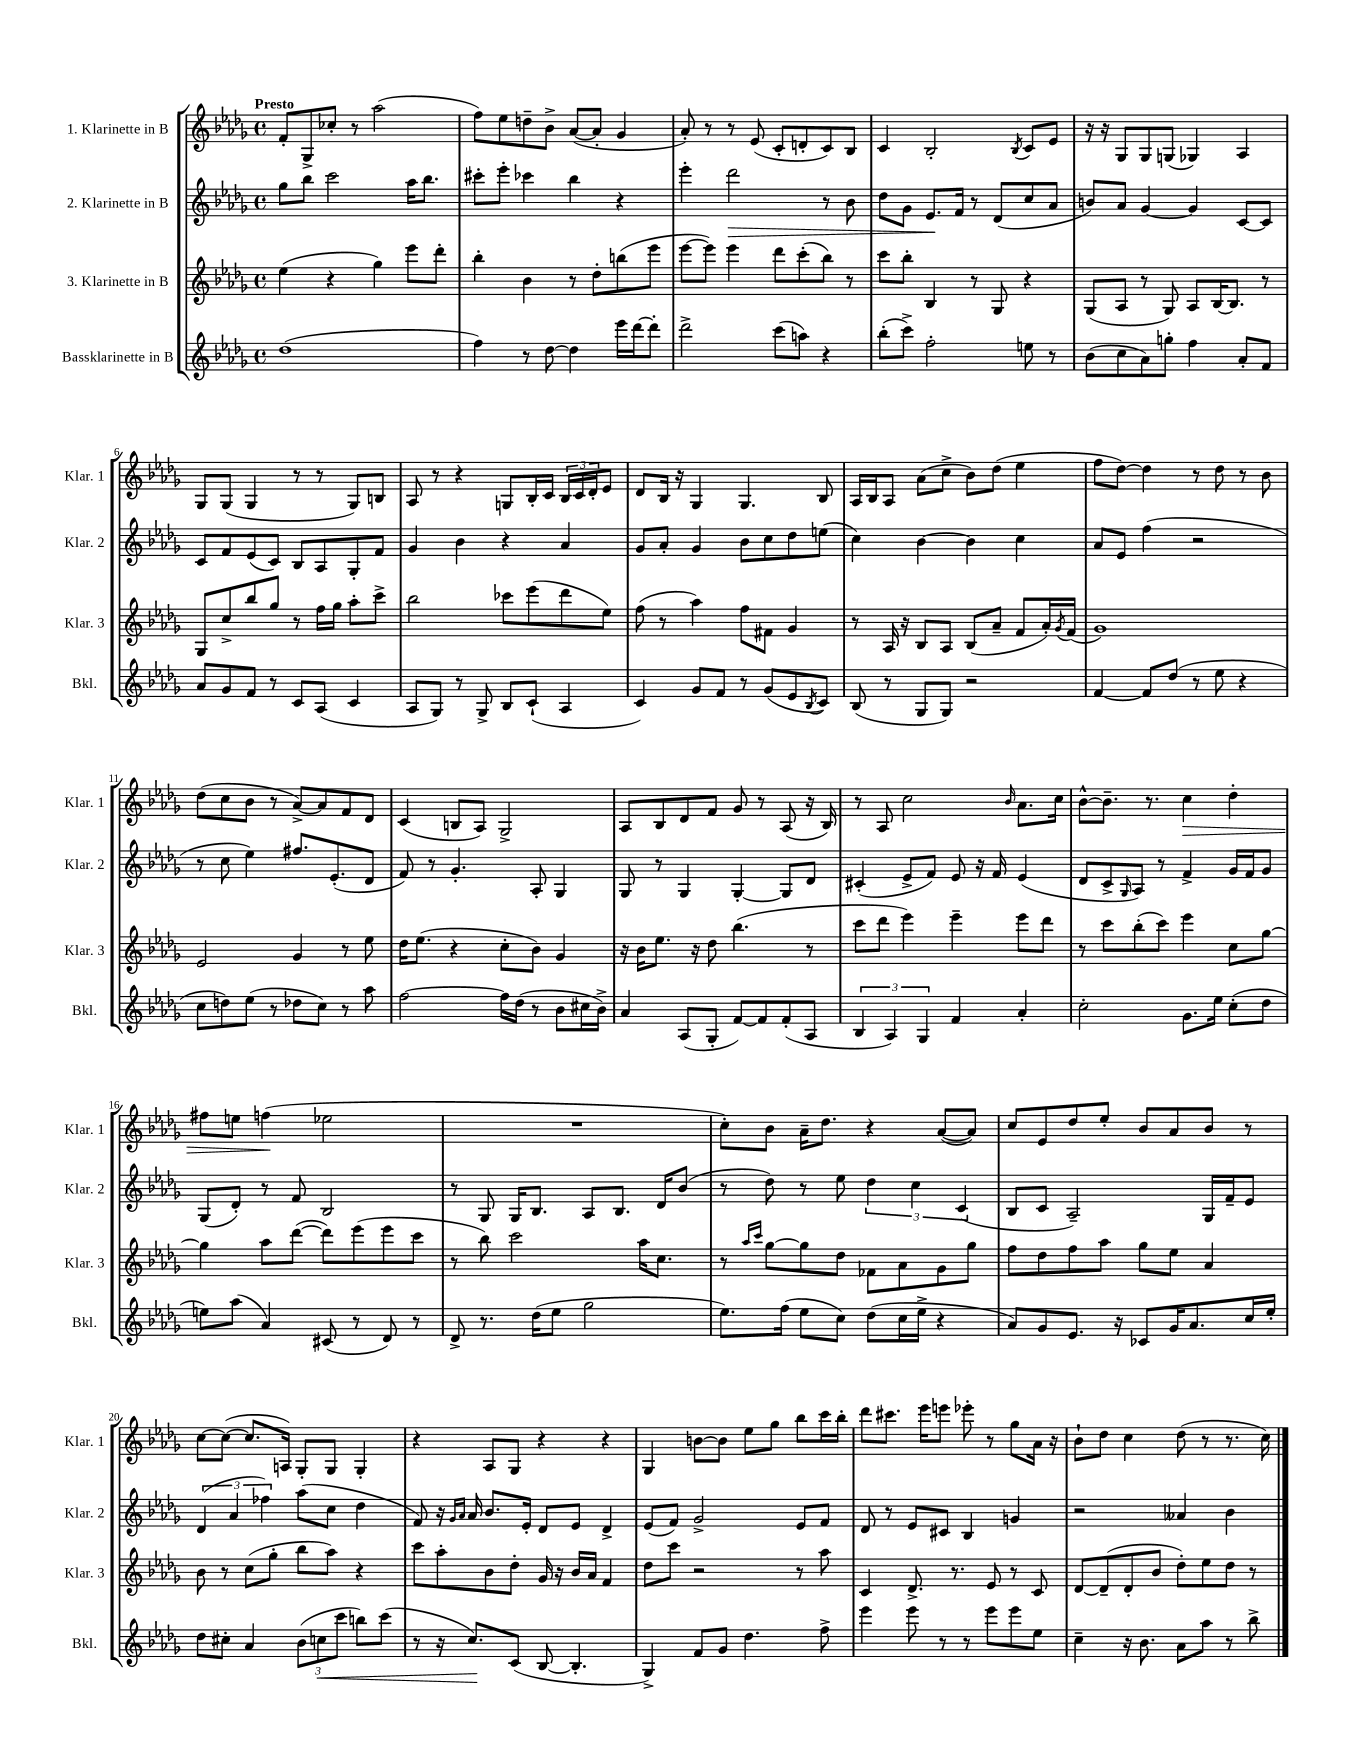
<<
\new StaffGroup <<
\new Staff = "s0" \with { instrumentName = "1. Klarinette in B" shortInstrumentName = "Klar. 1" } {
    \clef treble \key des \major \defaultTimeSignature \time 4/4 \tempo "Presto"
    f'8-. ges8-> ces''8-. r8 aes''2( |
    f''8) ees''8 d''8-- bes'8-> aes'8~( aes'8-. ges'4 |
    aes'8-.) r8 r8 ees'8( c'8-. d'8-. c'8) bes8 |
    c'4 bes2-. \acciaccatura { bes8 } c'8 ees'8 |
    r16 r16 ges8 ges8 g8( ges4) aes4 |
    ges8 ges8( ges4 r8 r8 ges8) b8 |
    aes8 r8 r4 g8 bes16-. c'16 \tuplet 3/2 { bes16 c'16 des'16-. } ees'8 |
    des'8 bes16 r16 ges4 ges4. bes8 |
    aes16 bes16 aes8 aes'8( c''8-> bes'8) des''8( ees''4 |
    f''8 des''8~) des''4 r8 des''8 r8 bes'8 |
    des''8( c''8 bes'8 r8 aes'8~->) aes'8 f'8 des'8 |
    c'4( b8 aes8) ges2-> |
    aes8 bes8 des'8 f'8 ges'8 r8 aes8( r16 bes16) |
    r8 aes8 c''2 \grace { bes'16 } aes'8. c''16 |
    bes'8~-^ bes'8.-- r8. c''4\> des''4-. |
    fis''8 e''8 f''4\!( ees''2 |
    R1 |
    c''8-.) bes'8 aes'16-- des''8. r4 aes'8~( aes'8) |
    c''8 ees'8 des''8 ees''8-. bes'8 aes'8 bes'8 r8 |
    c''8~ c''8~( c''8. a16) ges8-. ges8 ges4-. |
    r4 aes8 ges8 r4 r4 |
    ges4 b'8~ b'8 ees''8 ges''8 bes''8 c'''16 bes''16-. |
    des'''8 cis'''8. ees'''16 e'''8 ees'''8-. r8 ges''8 aes'16 r16 |
    bes'8-! des''8 c''4 des''8( r8 r8. c''16) \bar "|." |
}
\new Staff = "s1" \with { instrumentName = "2. Klarinette in B" shortInstrumentName = "Klar. 2" } {
    \clef treble \key des \major \defaultTimeSignature \time 4/4
    ges''8 bes''8 c'''2 aes''16 bes''8. |
    cis'''8-. ees'''8-. ces'''4 bes''4 r4 |
    ees'''4-. des'''2\> r8 bes'8 |
    des''8 ges'8 ees'8.\! f'16 r8 des'8( c''8 aes'8 |
    b'8) aes'8 ges'4~ ges'4 c'8~ c'8 |
    c'8 f'8 ees'8( c'8) bes8 aes8 ges8-. f'8 |
    ges'4 bes'4 r4 aes'4 |
    ges'8 aes'8-. ges'4 bes'8 c''8 des''8 e''8( |
    c''4) bes'4~ bes'4 c''4 |
    aes'8 ees'8 f''4( r2 |
    r8 c''8 ees''4) fis''8. ees'8.-.( des'8 |
    f'8) r8 ges'4.-. aes8-. ges4 |
    ges8 r8 ges4 ges4~-. ges8 des'8 |
    cis'4-.( ees'8-> f'8) ees'8 r16 f'16 ees'4( |
    des'8 c'8-> \grace { ges16 } aes8) r8 f'4-> ges'16 f'16 ges'8 |
    ges8( des'8-.) r8 f'8 bes2 |
    r8 ges8 ges16 bes8. aes8 bes8. des'16 bes'8( |
    r8 des''8) r8 ees''8 \tuplet 3/2 { des''4 c''4 c'4( } |
    bes8 c'8 aes2--) ges16 f'16-- ees'8 |
    \tuplet 3/2 { des'4( aes'4 fes''4) } aes''8( c''8 des''4 |
    f'8) r16 \grace { ges'16 aes'16 } aes'16 bes'8. ees'16-. des'8 ees'8 des'4-> |
    ees'8( f'8) ges'2-> ees'8 f'8 |
    des'8 r8 ees'8 cis'8 bes4 g'4 |
    r2 aeses'4 bes'4 \bar "|." |
}
\new Staff = "s2" \with { instrumentName = "3. Klarinette in B" shortInstrumentName = "Klar. 3" } {
    \clef treble \key des \major \defaultTimeSignature \time 4/4
    ees''4( r4 ges''4) ees'''8 des'''8-. |
    bes''4-. bes'4 r8 des''8-. b''8( ees'''8 |
    ees'''8~ ees'''8) ees'''4 des'''8 c'''8-.( bes''8) r8 |
    c'''8 bes''8-. bes4 r8 ges8 r4 |
    ges8( aes8 r8 ges8) aes8 bes16~ bes8. r8 |
    ges8 c''8-> bes''8 ges''8 r8 f''16 ges''16 aes''8-. c'''8-> |
    bes''2 ces'''8 ees'''8( des'''8 ees''8) |
    f''8( r8 aes''4) f''8 fis'8 ges'4 |
    r8 aes16 r16 bes8 aes8 bes8( aes'8-- f'8 aes'16-.) \acciaccatura { ges'8 } f'16( |
    ges'1) |
    ees'2 ges'4 r8 ees''8 |
    des''16 ees''8.( r4 c''8-. bes'8) ges'4 |
    r16 bes'16 ees''8. r16 des''8 bes''4.( r8 |
    c'''8 des'''8 ees'''4) ees'''4-- ees'''8 des'''8 |
    r8 c'''8 bes''8-.( c'''8) ees'''4 c''8 ges''8~ |
    ges''4 aes''8 des'''8~( des'''8) ees'''8( ees'''8 c'''8 |
    r8 bes''8) c'''2 aes''16 c''8. |
    r8 \grace { aes''16 c'''16 } ges''8~ ges''8 des''8 fes'8 aes'8 ges'8 ges''8 |
    f''8 des''8 f''8 aes''8 ges''8 ees''8 aes'4 |
    bes'8 r8 c''8( ges''8-. bes''8 aes''8) r4 |
    c'''8 aes''8-. bes'8 des''8-. ges'16 r16 bes'16 aes'16 f'4 |
    des''8 c'''8 r2 r8 aes''8 |
    c'4 des'8.-> r8. ees'8 r8 c'8 |
    des'8~ des'8--( des'8-. bes'8 des''8-.) ees''8 des''8 r8 \bar "|." |
}
\new Staff = "s3" \with { instrumentName = "Bassklarinette in B" shortInstrumentName = "Bkl." } {
    \clef treble \key des \major \defaultTimeSignature \time 4/4
    des''1( |
    f''4) r8 des''8~ des''4 ees'''16 des'''16~ des'''8-. |
    des'''2-> c'''8( a''8) r4 |
    bes''8-.( c'''8->) f''2-. e''8 r8 |
    bes'8( c''8 aes'8) g''8-. f''4 aes'8-. f'8 |
    aes'8 ges'8 f'8 r8 c'8 aes8( c'4 |
    aes8 ges8) r8 ges8-> bes8 c'8-!( aes4 |
    c'4) ges'8 f'8 r8 ges'8( ees'8 \acciaccatura { bes8 } c'8) |
    bes8( r8 ges8 ges8) r2 |
    f'4~ f'8 des''8( r8 ees''8 r4 |
    c''8 d''8) ees''8( r8 des''8 c''8) r8 aes''8 |
    f''2~ f''16 des''16( r8 bes'8 cis''16 bes'16->) |
    aes'4 aes8( ges8-. f'8~) f'8 f'8-.( aes8 |
    \tuplet 3/2 { bes4 aes4) ges4 } f'4 aes'4-. |
    c''2-. ges'8. ees''16 c''8-.( des''8 |
    e''8) aes''8( aes'4) cis'8( r8 des'8) r8 |
    des'8-> r8. des''16( ees''8 ges''2 |
    ees''8.) f''16( ees''8 c''8) des''8( c''16 ees''16-> r4 |
    aes'8) ges'8 ees'8. r16 ces'8 ges'16 aes'8. c''16 ees''16-. |
    des''8 cis''8-. aes'4 \tuplet 3/2 { bes'8( c''8\< c'''8 } b''8) c'''8( |
    r8 r16 c''8.\!) c'8( bes8~ bes4.-. |
    ges4->) f'8 ges'8 des''4. f''8-> |
    ees'''4 ees'''8 r8 r8 ees'''8 ees'''8 ees''8 |
    c''4-- r16 bes'8. aes'8 aes''8 r8 bes''8-> \bar "|." |
}
>>
>>
